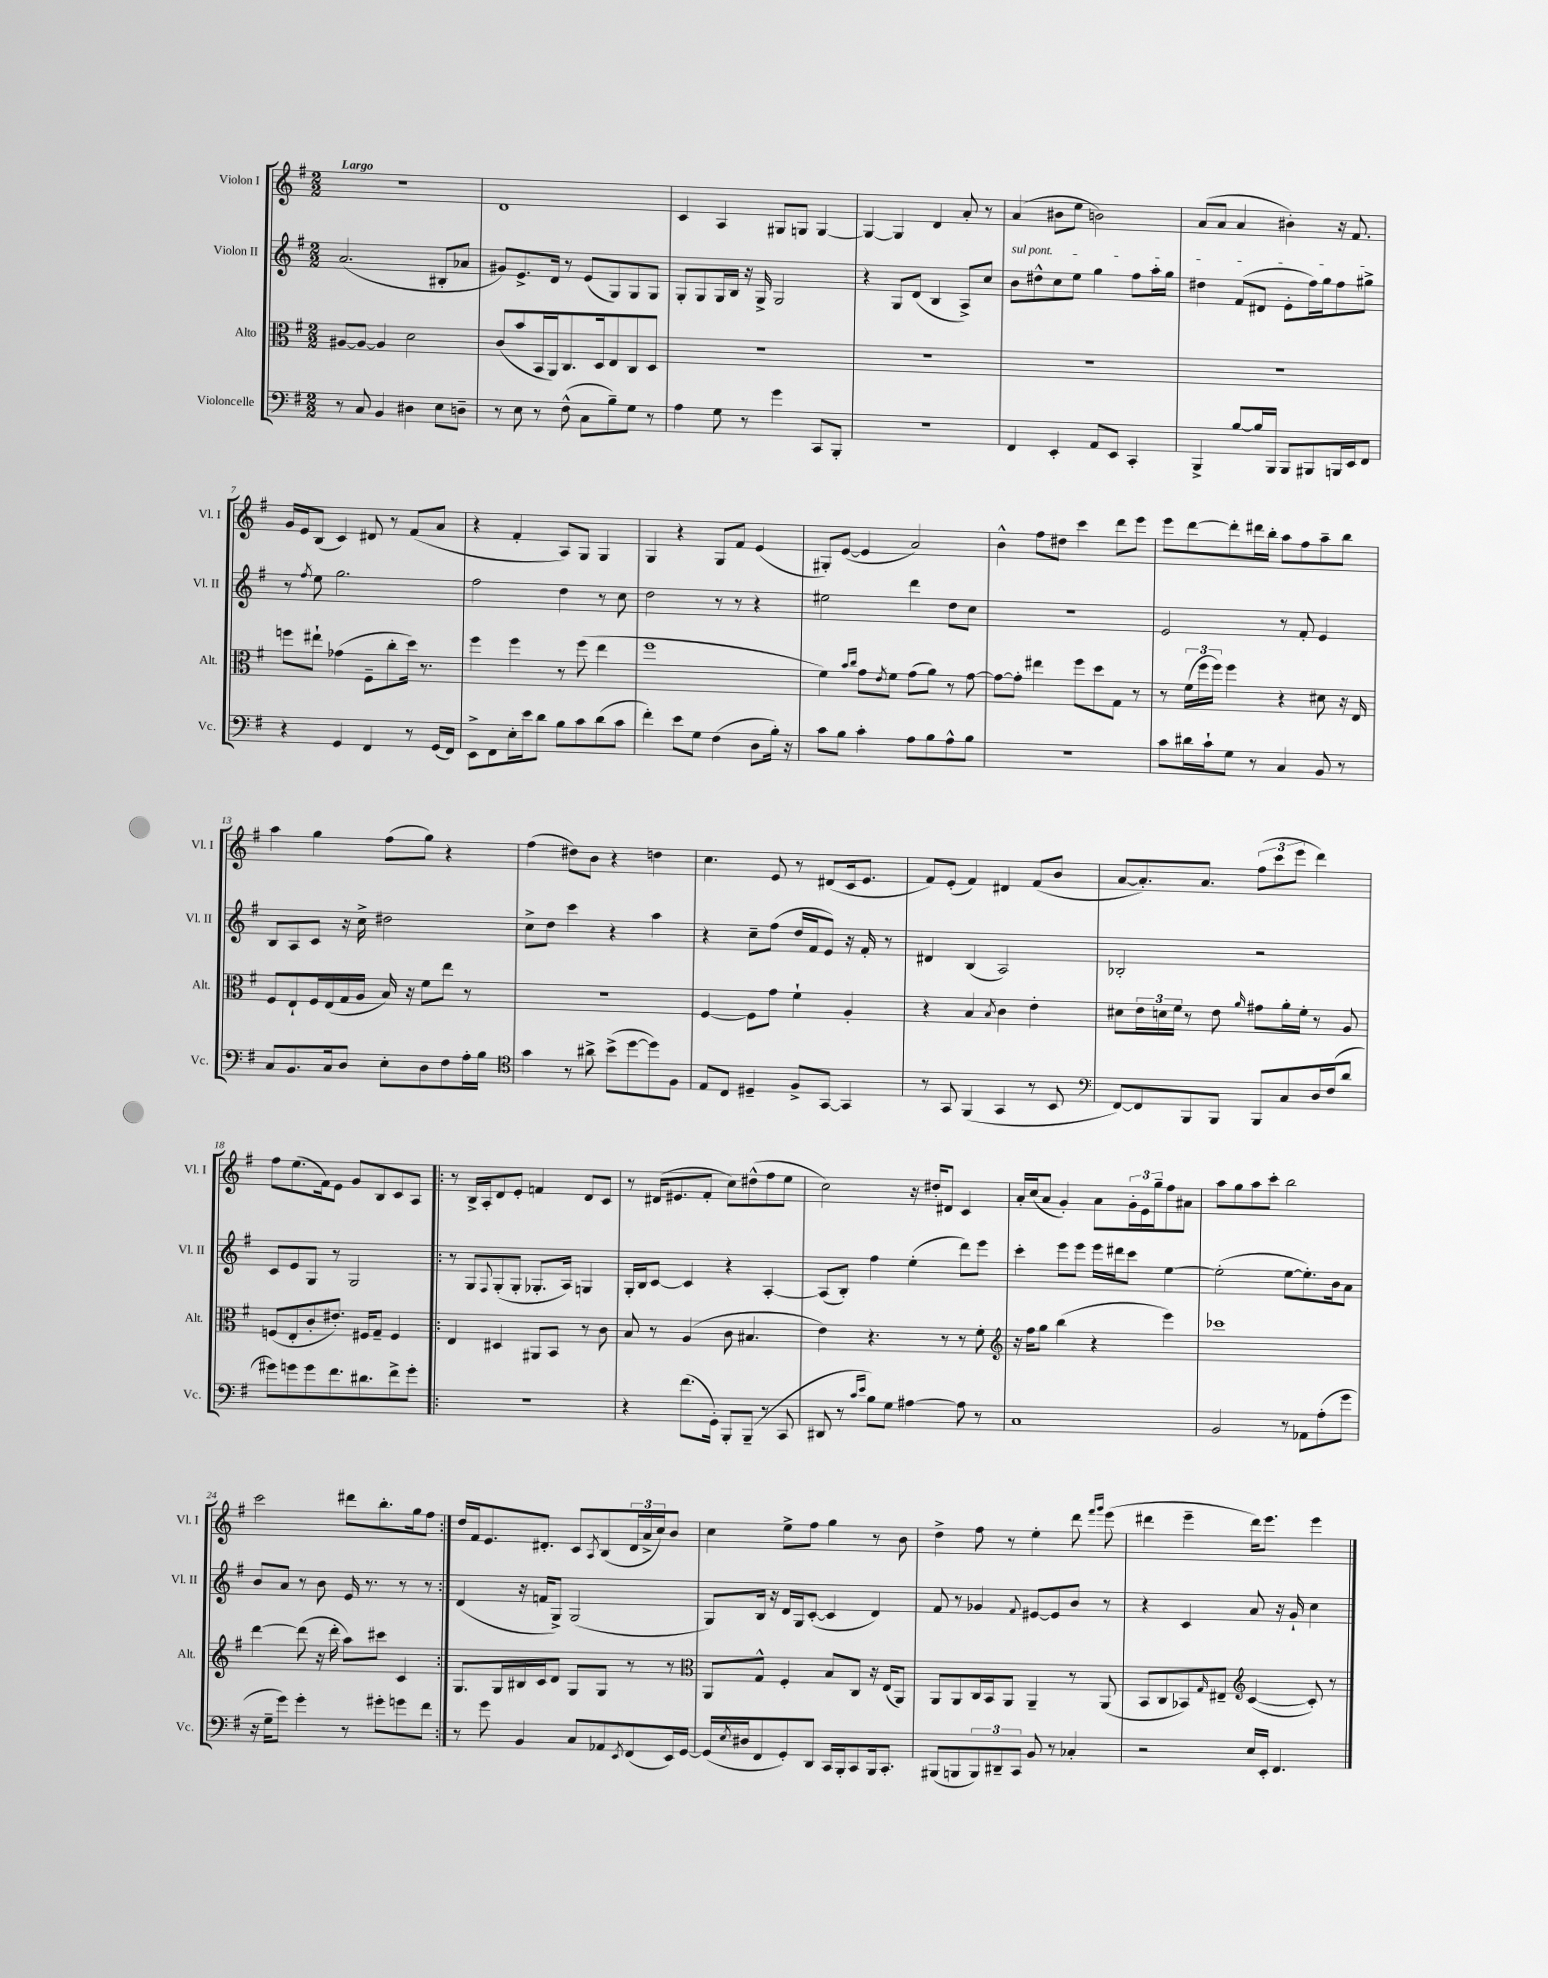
<<
\new StaffGroup <<
\new Staff = "s0" \with { instrumentName = "Violon I" shortInstrumentName = "Vl. I" } {
    \clef treble \key g \major \numericTimeSignature \time 2/2 \tempo "Largo"
    R1 |
    d'1 |
    c'4 a4 gis8 g8 g4~ |
    g4~ g4 d'4 a'8-. r8 |
    a'4( bis'8 e''8 b'2) |
    a'8( a'8 a'4 bis'4-.) r16 fis'8. |
    g'16 e'16 b8( c'4) dis'8 r8 fis'8( a'8 |
    r4 fis'4-. a8) g8 g4 |
    g4 r4 g8 fis'8 e'4( |
    gis8-.) e'8~( e'4 a'2) |
    b'4-^ fis''8 dis''8 c'''4 d'''8 e'''8 |
    e'''8 d'''8~ d'''8-. dis'''16 b''16-. a''8 fis''8 a''8-- b''8 |
    a''4 g''4 fis''8( g''8) r4 |
    fis''4( dis''8) b'8 r4 d''4 |
    c''4. e'8 r8 dis'8( c'16 e'8. |
    fis'8) e'8-.( fis'4) dis'4 fis'8( b'8 |
    a'8~ a'8.-.) a'8. \tuplet 3/2 { fis''8( c'''8 e'''8 } d'''4) |
    fis''8 e''8.( fis'16) e'8 g'8 b8 c'8 a8 |
    \repeat volta 2 { r8 b16-> a16-. d'8 e'8-. f'4 d'8 c'8 |
    r8 dis'16( eis'8. fis'8-. c''8) dis''8-^( fis''8 e''8 |
    c''2) r16 dis''16-. dis'8 c'4 |
    a'16-. c''16( a'8 g'4-.) a'8 \tuplet 3/2 { g'16-. e'16 g''16-- } fis''8 ais'8 |
    a''8 g''8 a''8 c'''8-. b''2 |
    c'''2 dis'''8 b''8.-. g''16 fis''8 | }
    d''16 fis'16 e'8. dis'8.-. c'8 \acciaccatura { a8 } b8( \tuplet 3/2 { dis'16 a'16-> c''16) } b'8 |
    c''4 e''8-> fis''8 g''4 r8 b'8 |
    d''4-> fis''8 r8 e''4-. d'''8 \grace { fis'''16 g'''16 } e'''8( |
    dis'''4 e'''4-- dis'''16) e'''8. e'''4 \bar "|." |
}
\new Staff = "s1" \with { instrumentName = "Violon II" shortInstrumentName = "Vl. II" } {
    \clef treble \key g \major \numericTimeSignature \time 2/2
    a'2.( bis8-. aes'8 |
    gis'8) e'8.-> d'16 r8 e'8( g8) g8 g8 |
    g8-. g8 g16 b16 r16 g16-> g2 |
    r4 g8 d'8( b4 a8->) c''8 |
    \once \override TextSpanner.bound-details.left.text = \markup { \italic "sul pont." } b'8\startTextSpan dis''8-^ c''8 e''8 g''4 fis''8 a''16-. g''16 |
    dis''4 fis'8( dis'8 e'8-. fis''16) g''16 fis''8 gis''8->\stopTextSpan |
    r8 \acciaccatura { fis''8 } e''8 g''2. |
    fis''2 d''4 r8 c''8 |
    d''2 r8 r8 r4 |
    eis''2 d'''4 d''8 c''8 |
    R1 |
    e'2 r8 fis'8-. e'4 |
    b8 a8 c'8 r16 c''16-> dis''2 |
    c''8-> d''8 c'''4 r4 a''4 |
    r4 c''8-- fis''8( d''16 fis'16 e'8) r16 fis'16-. r8 |
    dis'4 b4( a2) |
    bes2-. r2 |
    c'8 e'8 g8 r8 g2 |
    \repeat volta 2 { r8 g8 \appoggiatura { fis8 } g8-.( g8-. ges8.-. a16) g4 |
    g16-. b16 c'8~ c'4 r4 a4~-. |
    a8( b8-.) fis''4 e''4-.( d'''8) e'''8 |
    c'''4-. e'''8 e'''8 e'''16 dis'''16 c'''8 e''4~ |
    e''2-.( e''8~ e''8.-.) b'16 a'8 |
    b'8 a'8 r8 b'8 e'16 r8. r8 r8 | }
    d'4( r16 f'16 g8->) g2( |
    g8) b16 r16 d'16 g16 c'8~-.( c'4 d'4) |
    fis'8 r8 ges'4 \appoggiatura { fis'8 } eis'8~ eis'8 b'8 r8 |
    r4 c'4 a'8 r16 g'16-! c''4 \bar "|." |
}
\new Staff = "s2" \with { instrumentName = "Alto" shortInstrumentName = "Alt." } {
    \clef alto \key g \major \numericTimeSignature \time 2/2
    ais8~ ais8~ ais4 d'2 |
    c'8( b'8 b,16 a,16) c8. d16 e8 c8 d8 |
    R1 |
    R1 |
    R1 |
    R1 |
    f''8 eis''8-! ges'4( fis8-- c''8-. d''16) r8. |
    fis''4 fis''4 r8 fis''8( e''4 |
    fis''1 |
    fis'4) \grace { b'16 c''16 } g'8 \acciaccatura { e'8 } fis'8 g'8( a'8) r8 g'8~ |
    g'8~ g'8-. eis''4 fis''8 d''8 g8 r8 |
    r8 \tuplet 3/2 { fis'16( fis''16 fis''16) } fis''4 r4 dis'8 r16 e16 |
    fis8 e8-! fis16 e16( g16 a16 b16) r16 fis'8 e''8 r8 |
    R1 |
    fis4~ fis8 g'8 fis'4-! a4-. |
    r4 b4 \acciaccatura { b8 } c'4 e'4-. |
    dis'8 \tuplet 3/2 { e'16 d'16 fis'16 } r8 e'8 \grace { a'16 } gis'8 a'16-. fis'16-. r8 a8 |
    f8( e8-. c'8-. eis'8.-.) fis16 g8-- fis4 |
    \repeat volta 2 { e4 dis4 ais,8 b,8 r8 c'8 |
    b8 r8 a4( c'8 bis4. |
    e'4) r4. r8 r8 fis'8-. |
    \clef treble r16 fis''16 g''8 b''4( r4 e'''4) |
    ces'''1 |
    d'''4~ d'''8( r16 d'''16-. a''8) cis'''8 c'4 | }
    g8. g16 bis16 c'16 d'8 g8 g8 r8 r8 |
    \clef alto a,8 g8-^ fis4-. b8 c8 r16 e16( a,8) |
    a,8 a,8 c16 b,16 a,8 a,4-- r8 a,8( |
    b,8 c8 bes,8) \grace { g16 } eis8-- \clef treble c'4~( c'8-.) r8 \bar "|." |
}
\new Staff = "s3" \with { instrumentName = "Violoncelle" shortInstrumentName = "Vc." } {
    \clef bass \key g \major \numericTimeSignature \time 2/2
    r8 c8 b,4 dis4 e8 d8-- |
    r8 e8 r8 fis8-^( c8 b8--) g8 r8 |
    a4 g8 r8 g'4 c,8 b,,8-. |
    r1 |
    fis,4 e,4-. a,8 e,8 c,4-. |
    b,,4-> b8~ b16 b,,16 b,,8 bis,,8 b,,16 e,16 fis,8 |
    r4 g,4 fis,4 r8 g,16( fis,16) |
    e,8-> fis,8 e16-. e'16 d'8 b8 c'8 d'8( c'8 |
    fis'4-.) e'8 g8 fis4( d8 b16-.) r16 |
    c'8 b8 c'4-. a8 b8 a8-^ b8 |
    R1 |
    c'8 dis'16 c'16-! g8 r8 c4 b,8 r8 |
    c8 b,8. c16 d8 e8-. d8 fis8 a16-. b16 |
    \clef tenor g'4 r8 ais'8-> b'8->( d''8~ d''8) fis8 |
    e8 c8 dis4-- fis8-> g,8~ g,4 |
    r8 g,8 fis,4( g,4 r8 b,8 |
    \clef bass fis,8~) fis,8 b,,8 b,,8 b,,8 c8 d16 fis16( d'8 |
    gis'8) g'8 g'8 fis'8. dis'8. fis'8-> g'8-. |
    \repeat volta 2 { R1 |
    r4 fis'8.( g,16-.) b,,8-. b,,8--( r8 c,8 |
    dis,8 r8 \grace { c'16 e'16 } b8) g8 ais4~ ais8 r8 |
    c1 |
    b,2 r8 aes,8 a8-.( g'8 |
    r16 g16-- g'8) g'4-. r8 gis'8-. g'8 fis'8 | }
    r8 g'8 b,4 c8 aes,8 \acciaccatura { e,8 } fis,8( e,16) g,16~ |
    g,16( \acciaccatura { e8 } dis16 fis,8 g,8-.) d,8 c,16 b,,16-. c,8 b,,16 c,8.-. |
    bis,,8( b,,8 \tuplet 3/2 { b,,8) dis,8-- c,8 } b,8 r8 ces4-. |
    r2 e16 e,16-. fis,4. \bar "|." |
}
>>
>>
